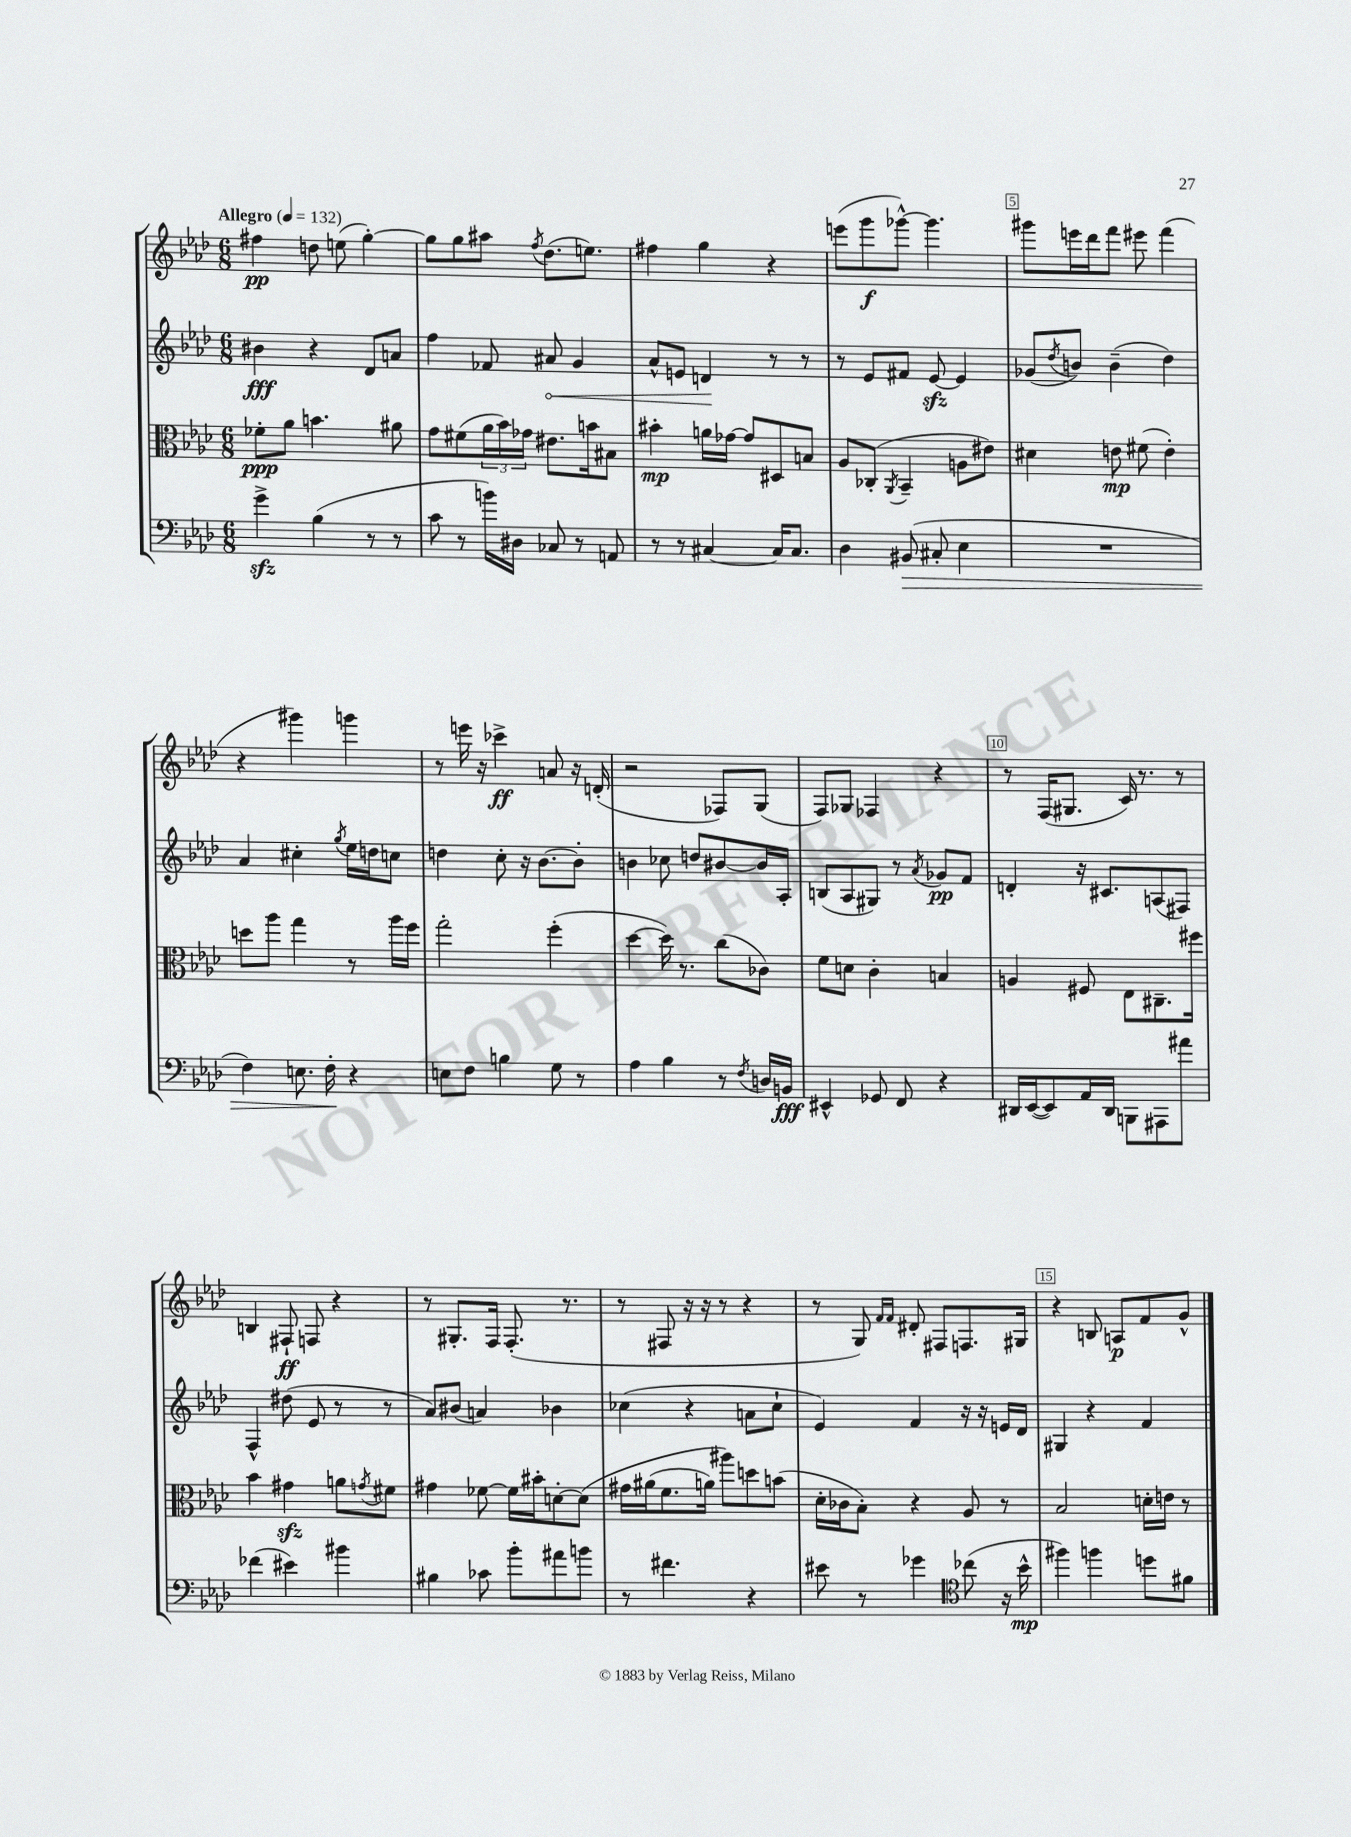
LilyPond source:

<<
\new StaffGroup <<
\new Staff = "s0" {
    \clef treble \key aes \major \numericTimeSignature \time 6/8 \tempo "Allegro" 4 = 132
    fis''4\pp d''8 e''8( g''4~-.) |
    g''8 g''8 ais''8 \acciaccatura { f''8 } des''8.( e''8.) |
    fis''4 g''4 r4 |
    e'''8( g'''8\f ges'''8~-^) ges'''4. |
    gis'''8 e'''16 des'''16 f'''8 eis'''8 f'''4( |
    r4 gis'''4) g'''4 |
    r8 e'''16 r16 ces'''4->\ff a'8 r16 d'16-.( |
    r2 fes8) g8( |
    f8) ges8 fes4 r4 |
    r8 f16( gis8. c'16) r8. r8 |
    b4 fis8-!\ff f8 r4 |
    r8 gis8.-. f16 f8.-.( r8. |
    r8 fis8 r16 r16 r8 r4 |
    r8 g8) \grace { f'16 f'16 } dis'8-. fis8 f8. gis16 |
    r4 b8 a8\p f'8 g'8-^ \bar "|." |
}
\new Staff = "s1" {
    \clef treble \key aes \major \numericTimeSignature \time 6/8
    bis'4\fff r4 des'8 a'8 |
    f''4 fes'8 \once \override Hairpin.circled-tip = ##t ais'8\< g'4 |
    aes'8-^ e'8 d'4\! r8 r8 |
    r8 ees'8 fis'8 ees'8~\sfz ees'4 |
    ges'8( \acciaccatura { des''8 } b'8) b'4--( des''4) |
    aes'4 cis''4-. \acciaccatura { g''8 } ees''16 d''16 c''8 |
    d''4 c''8-. r16 bes'8.~ bes'8-. |
    b'4 ces''8 d''8 bis'8~ bis'16 aes16-. |
    b8( aes8 gis8) r8 \acciaccatura { aes'8 } ges'8\pp f'8 |
    d'4-. r16 cis'8. a8( fis8) |
    f4-^ dis''8( ees'8 r8 r8 |
    aes'8) bis'8( a'4) bes'4 |
    ces''4( r4 a'8 ces''8-! |
    ees'4) f'4 r16 r16 e'16 des'16 |
    gis4 r4 f'4 \bar "|." |
}
\new Staff = "s2" {
    \clef alto \key aes \major \numericTimeSignature \time 6/8
    fes'8-.\ppp aes'8 b'4. ais'8 |
    g'8 fis'8( \tuplet 3/2 { aes'16 bes'16) ges'16 } eis'8. b'16 bis8 |
    bis'4-.\mp a'16 ges'16~ ges'8 dis8 b8 |
    aes8 ces8-.( \acciaccatura { aes,8 } bes,4-- a8 eis'8) |
    dis'4 e'8\mp fis'8( e'4-.) |
    d''8 aes''8 g''4 r8 aes''16 f''16 |
    g''2-. f''4-.( |
    des''4~ des''16) r8. c''8( ces'8) |
    f'8 d'8 c'4-. b4 |
    a4 fis8 ees8 cis8.-- fis''16 |
    bes'4 gis'4\sfz a'8 \acciaccatura { g'8 } fis'8 |
    gis'4 fes'8~ fes'16 bis'16-. d'8~-. d'8\( |
    gis'16 ais'16( f'8. a'16) ais''8\) d''8 b'8( |
    des'16-. ces'16 bes8-.) r4 aes8 r8 |
    bes2 d'16-. e'16 r8 \bar "|." |
}
\new Staff = "s3" {
    \clef bass \key aes \major \numericTimeSignature \time 6/8
    g'4->\sfz bes4( r8 r8 |
    c'8 r8 b'16) dis16 ces8 r8 a,8 |
    r8 r8 cis4~ cis16 cis8. |
    des4 bis,8\>( cis8-. ees4 |
    R2. |
    f4) e8. f16-.\! r4 |
    e8 f8 b4 g8 r8 |
    aes4 bes4 r8 \acciaccatura { f8 } d16 b,16\fff |
    eis,4-^ ges,8 f,8 r4 |
    dis,16 ees,16~( ees,8) aes,16 dis,16 b,,8 ais,,8 ais'8 |
    fes'4( eis'4) bis'4 |
    bis4 ces'8 bes'8-. ais'8 b'8 |
    r8 fis'4. r4 |
    eis'8 r8 ges'4 \clef tenor ces''8( r16 bes'16-^\mp |
    fis''4) f''4 d''8 fis'8 \bar "|." |
}
>>
>>
\layout { \context { \Score \override BarNumber.break-visibility = ##(#f #t #t) barNumberVisibility = #(every-nth-bar-number-visible 5) \override BarNumber.stencil = #(make-stencil-boxer 0.1 0.3 ly:text-interface::print) } }
